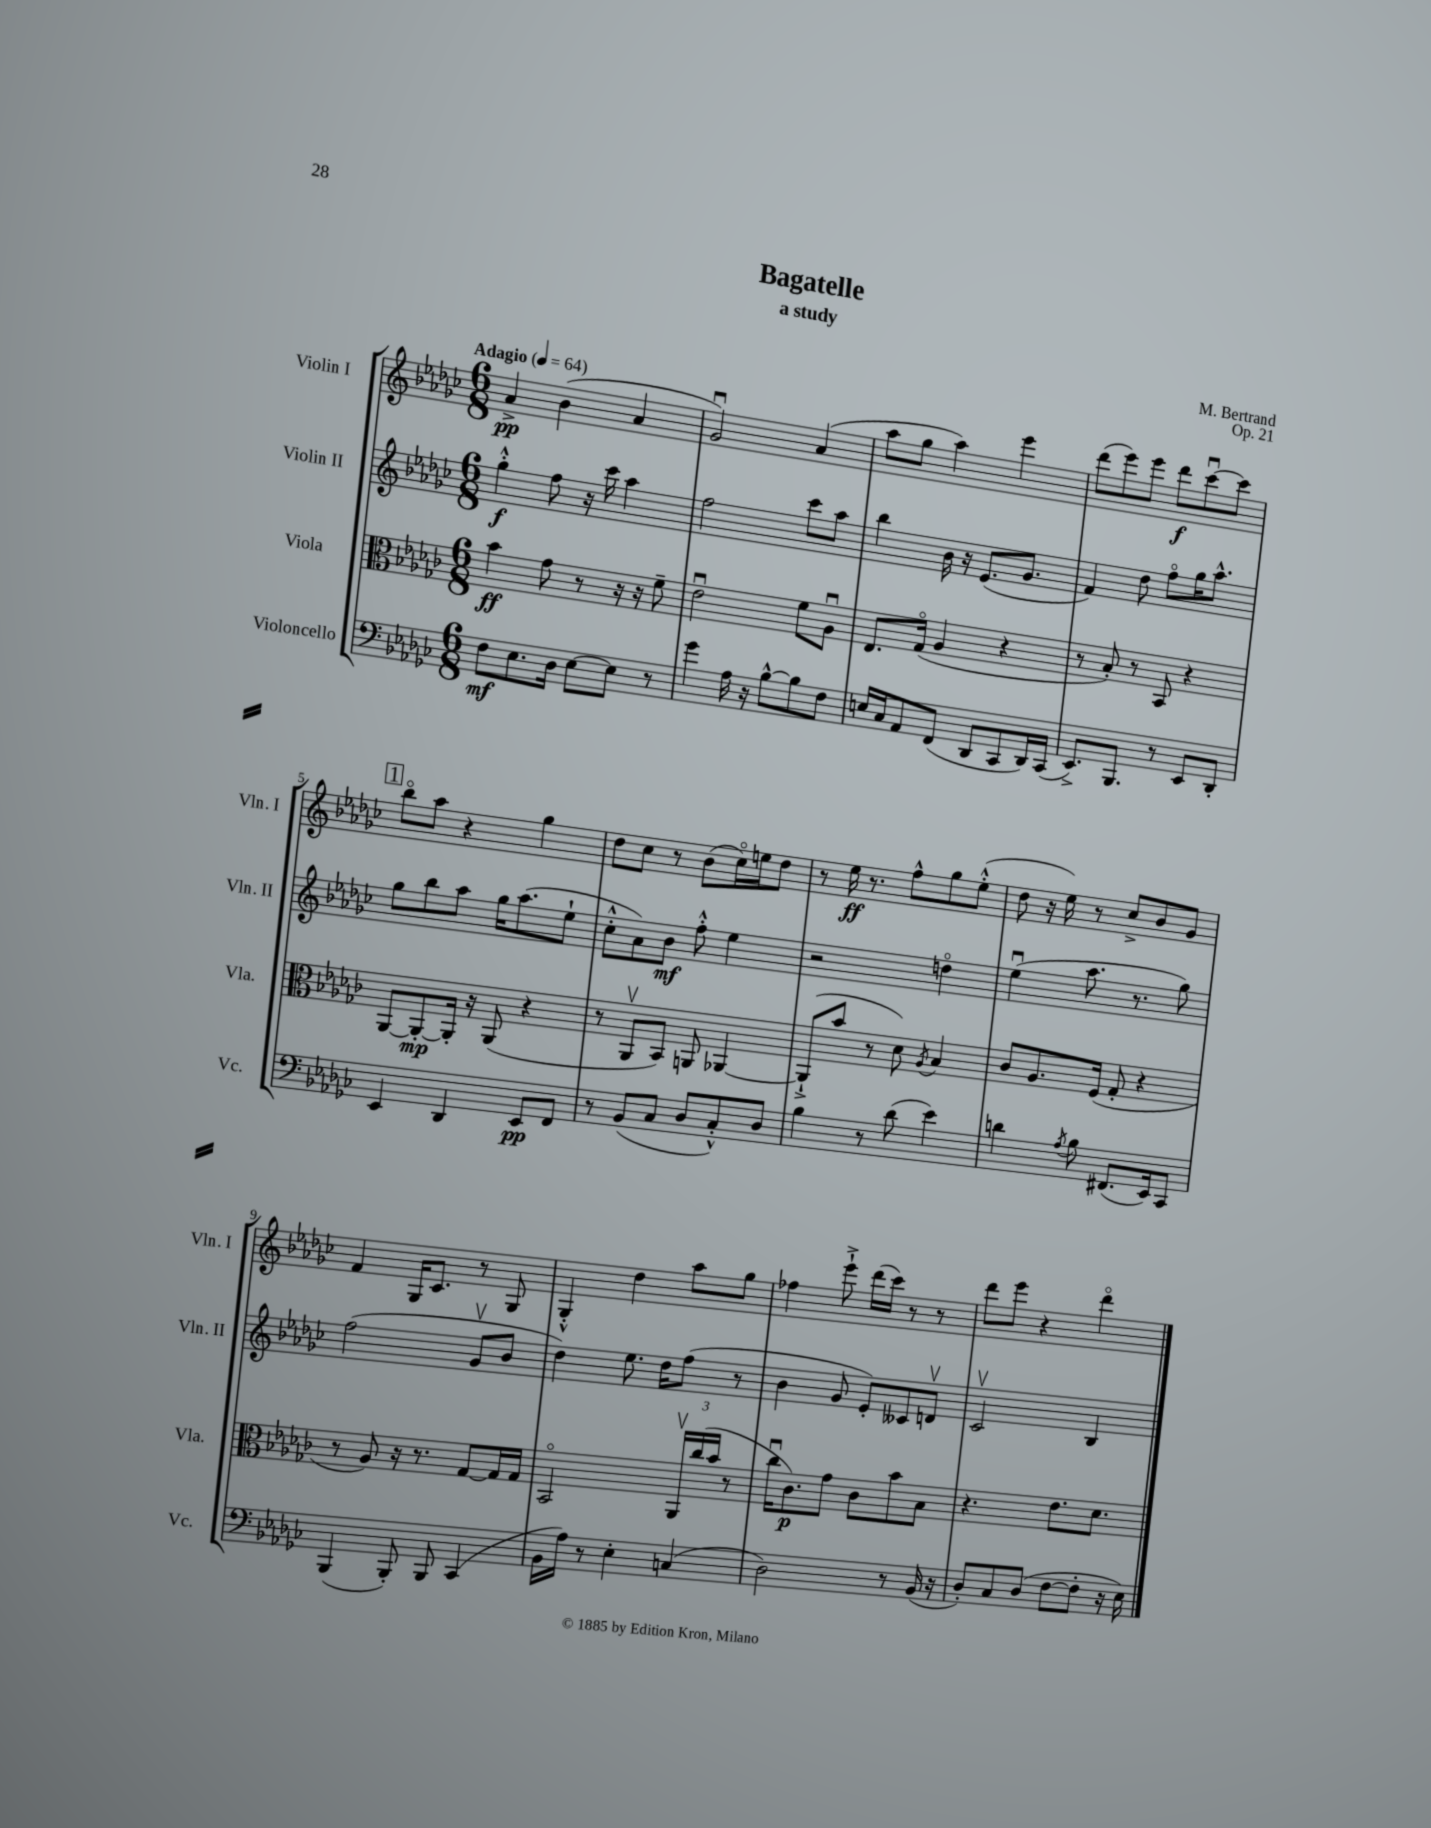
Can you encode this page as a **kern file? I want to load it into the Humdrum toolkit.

**kern	**kern	**kern	**kern
*staff4	*staff3	*staff2	*staff1
*clefF4	*clefC3	*clefG2	*clefG2
*k[b-e-a-d-g-c-]	*k[b-e-a-d-g-c-]	*k[b-e-a-d-g-c-]	*k[b-e-a-d-g-c-]
*M6/8	*M6/8	*M6/8	*M6/8
*MM64	*MM64	*MM64	*MM64
8F	4b-	4gg-'^^	4a-^
8.E-	.	.	.
.	8g-	8ff	(4b-
16D-	.	.	.
[8E-	8r	16r	.
.	.	16ccc-	.
8E-]	16r	4aa-	4a-
.	16r	.	.
8r	8f~	.	.
=	=	=	=
4g-	2e-u	2ff	2g-u)
16A-	.	.	.
16r	.	.	.
[8B-^^	.	.	.
8B-]	8f	8ccc-	(4a-
8F	8A-u	8aa-	.
=	=	=	=
16E	8.E-	4bb-	8aa-
16C-	.	.	.
8AA-	.	.	8gg-
.	(16G-o	.	.
(8FF	4A-	16b-	4aa-)
.	.	16r	.
8DD-	.	(8.e-	.
8CC-	4r	.	4eee-
.	.	8.g-	.
16DD-)	.	.	.
(16CC-	.	.	.
=	=	=	=
8.EE-^)	8r	4f)	(8ddd-
.	8B-')	.	8eee-)
8.BBB-	.	.	.
.	8r	8dd-	8eee-
8r	8BB-	8ffo	8ddd-
8EE-	4r	16gg-	[8ccc-u
.	.	8.aa-^^	.
8DD-'	.	.	8ccc-]
=	=	=	=
4EE-	[8AA-	8gg-	8bb-o
.	8AA-'_	8bb-	8aa-
4DD-	16AA-']	8aa-	4r
.	16r	.	.
.	(8AA-	16gg-	.
.	.	(8.aa-	.
8EE-	4r	.	4gg-
8FF	.	8ee-`	.
=	=	=	=
8r	8r	8cc-'^^	8dd-
(8BB-	8AA-v	8a-)	8cc-
8C-	8BB-)	8b-	8r
8D-	8AA	8ff'^^	(8b-
8C-'^^)	[4AA-	4ee-	16cc-o)
.	.	.	16ee
8D-	.	.	8dd-
=	=	=	=
4B-	(8AA-`^]	2r	8r
.	8b-	.	16ee-
.	.	.	8.r
8r	8r	.	.
(8d-	8d-)	.	8ff^^
.	8qA-	.	.
4e-)	4B-	4ddo	8gg-
.	.	.	(8ee-'^^
=	=	=	=
4d	8c-	(4ee-u	8dd-
.	8.A-	.	16r
.	.	.	16ee-)
8qA-	.	.	.
8B-	.	8.aa-	8r
.	(16F	.	.
(8.FF#	8G-'	.	8cc-^
.	.	8.r	.
.	4r	.	8b-
16EE-)	.	.	.
8CC-	.	8gg-)	8g-
=	=	=	=
(4BBB-	8r	(2ff	4f
.	8A-)	.	.
8BBB-')	16r	.	16G-
.	8.r	.	8.c-
8BBB-	.	.	.
(4CC-	[8G-	8g-v	8r
.	16G-]	8b-	8G-
.	16G-	.	.
=	=	=	=
16BB-	2BB-o	4dd-)	4G-'^^
16A-)	.	.	.
8r	.	.	.
4E-'	.	8.ee-	4dd-
.	.	16dd-	.
(4C	24AA-v	(8ff	8aa-
.	(24cc-	.	.
.	24b-	.	.
.	8r	8r	8gg-
=	=	=	=
2D-)	16cc-u	4b-	4ff-
.	8.c-)	.	.
.	8g-	8g-	8eee-`^
.	8c-	8e-')	(16ddd-
.	.	.	16ccc-)
8r	8b-	8c--	8r
(16BB-	8B-	8dv	8r
16r	.	.	.
=	=	=	=
8D-')	4.r	2c-v	8ddd-
8C-	.	.	8eee-
(8D-	.	.	4r
[8F	8.e-	.	.
8F']	.	4B-	4ddd-o
.	8.d-	.	.
16r	.	.	.
16E-)	.	.	.
==	==	==	==
*-	*-	*-	*-
